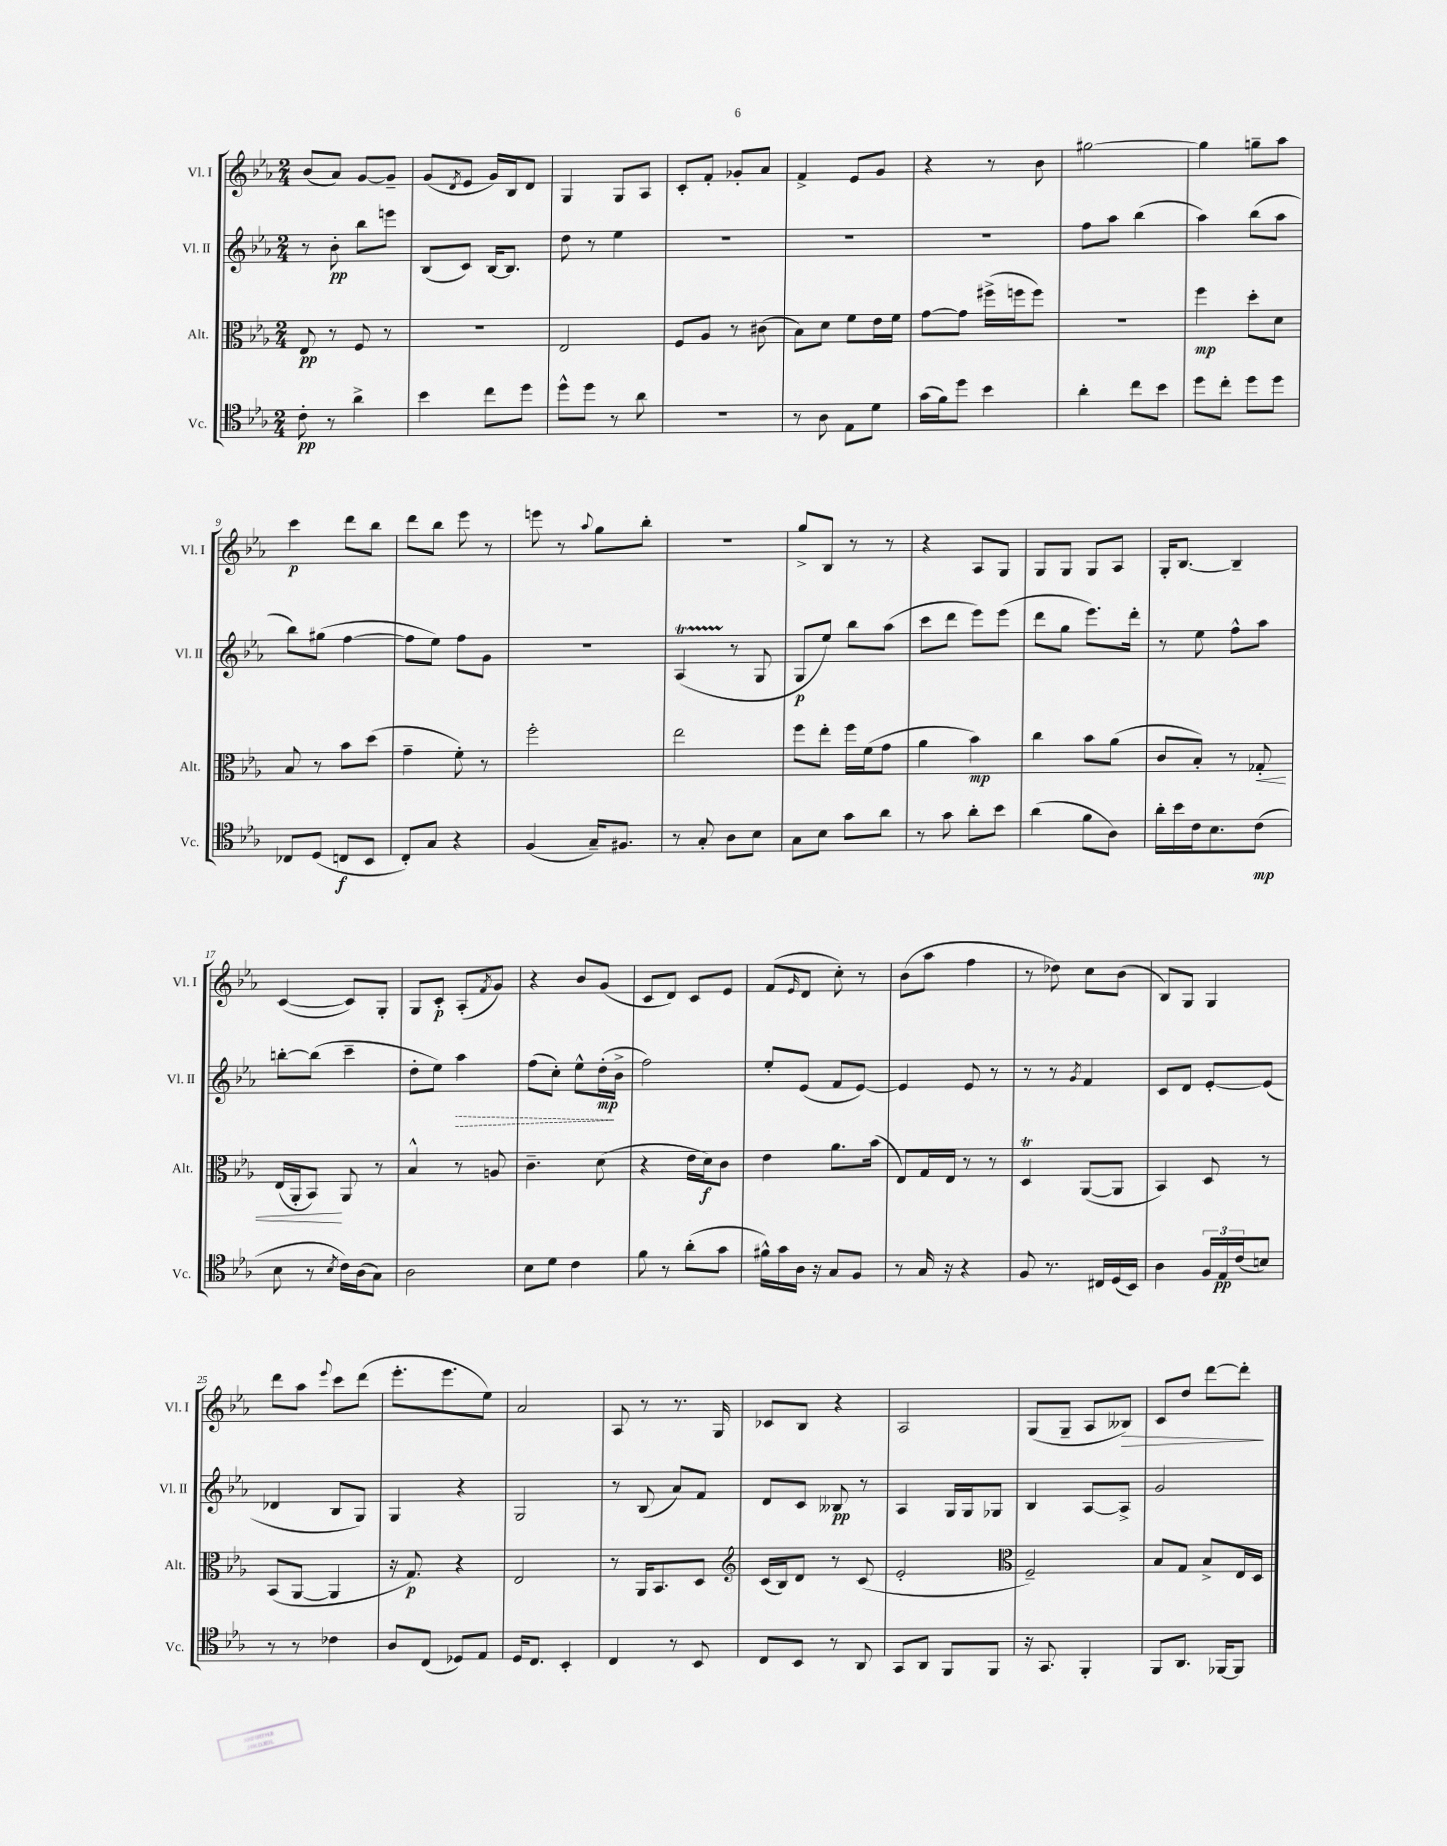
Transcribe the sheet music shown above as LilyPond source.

<<
\new StaffGroup <<
\new Staff = "s0" \with { instrumentName = "Vl. I" shortInstrumentName = "Vl. I" } {
    \clef treble \key ees \major \numericTimeSignature \time 2/4
    bes'8( aes'8) g'8~ g'8-- |
    g'8( \acciaccatura { d'8 } ees'8 g'16) bes16 d'8 |
    g4 g8 aes8 |
    c'8-. f'8-. ges'8-. aes'8 |
    f'4-> ees'8 g'8 |
    r4 r8 bes'8 |
    gis''2~ |
    gis''4 g''8-- aes''8 |
    c'''4\p d'''8 bes''8 |
    d'''8 bes''8 ees'''8 r8 |
    e'''8 r8 \appoggiatura { aes''8 } g''8 bes''8-. |
    R2 |
    g''8-> bes8 r8 r8 |
    r4 aes8 g8 |
    g8 g8 g8 aes8 |
    g16-. bes8.~ bes4-- |
    c'4~( c'8) g8-. |
    g8 c'8-.\p aes8-.( \acciaccatura { f'8 } g'8) |
    r4 bes'8 g'8( |
    c'8 d'8) c'8 ees'8 |
    f'8( \grace { ees'16 } d'8 c''8-.) r8 |
    bes'8( aes''8 f''4 |
    r8 des''8) c''8 bes'8( |
    bes8) g8 g4 |
    d'''8 aes''8 \appoggiatura { ees'''8 } c'''8 d'''8( |
    ees'''8.-. ees'''8. ees''8) |
    aes'2 |
    aes8 r8 r8. g16 |
    ces'8 bes8 r4 |
    aes2 |
    g8( g8-- aes8 beses8\>) |
    c'8 d''8 d'''8~ d'''8-.\! \bar "|." |
}
\new Staff = "s1" \with { instrumentName = "Vl. II" shortInstrumentName = "Vl. II" } {
    \clef treble \key ees \major \numericTimeSignature \time 2/4
    r8 bes'8-.\pp bes''8 e'''8 |
    bes8( c'8) bes16~ bes8. |
    d''8 r8 ees''4 |
    R2 |
    R2 |
    R2 |
    f''8 aes''8 bes''4( |
    aes''4) bes''8( aes''8 |
    bes''8) gis''8( f''4~ |
    f''8 ees''8) f''8 g'8 |
    R2 |
    aes4\startTrillSpan( r8\stopTrillSpan g8 |
    g8\p ees''8) bes''8 aes''8( |
    c'''8 d'''8 ees'''8) ees'''8( |
    d'''8 g''8 ees'''8.) d'''16-. |
    r8 ees''8 f''8-^ aes''8 |
    b''8~-. b''8( c'''4-- |
    d''8-. ees''8) \once \override Hairpin.style = #'dashed-line aes''4\> |
    f''8( c''8-.) ees''8-^ d''16-.\mp\!( bes'16-> |
    f''2) |
    ees''8-. ees'8( f'8 ees'8~) |
    ees'4 ees'8 r8 |
    r8 r8 \acciaccatura { g'8 } f'4 |
    c'8 d'8 ees'8~-. ees'8( |
    des'4 bes8 g8) |
    g4 r4 |
    g2 |
    r8 bes8( aes'8) f'8 |
    d'8 c'8 beses8\pp r8 |
    aes4 g16 g16 ges8 |
    bes4 aes8~ aes8-> |
    g'2 \bar "|." |
}
\new Staff = "s2" \with { instrumentName = "Alt." shortInstrumentName = "Alt." } {
    \clef alto \key ees \major \numericTimeSignature \time 2/4
    ees8\pp r8 f8 r8 |
    R2 |
    ees2 |
    f8 aes8 r8 cis'8( |
    bes8) d'8 f'8 ees'16 f'16 |
    g'8~ g'8 fis''16->( f''16 f''8) |
    R2 |
    f''4\mp d''8-. d'8 |
    bes8 r8 bes'8 d''8( |
    g'4-- f'8-.) r8 |
    f''2-. |
    ees''2 |
    f''8 ees''8-. f''16 f'16( g'8 |
    aes'4 bes'4\mp) |
    c''4 bes'8 aes'8( |
    c'8 bes8-.) r8 ges8-.\< |
    ees16( aes,16-. bes,8\!) aes,8 r8 |
    bes4-^ r8 a8 |
    c'4.-- d'8( |
    r4 ees'16 d'16\f) c'8 |
    ees'4 aes'8. bes'16( |
    ees8) g16 ees16 r8 r8 |
    d4\trill aes,8~( aes,8 |
    bes,4) d8 r8 |
    bes,8( aes,8~ aes,4 |
    r16 g8.\p) r4 |
    ees2 |
    r8 aes,16 bes,8. d8 |
    \clef treble c'16( bes16) d'8 r8 c'8( |
    ees'2-. |
    \clef alto f2--) |
    bes8 g8 bes8-> ees16 d16 \bar "|." |
}
\new Staff = "s3" \with { instrumentName = "Vc." shortInstrumentName = "Vc." } {
    \clef tenor \key ees \major \numericTimeSignature \time 2/4
    c'8-.\pp r8 aes'4-> |
    bes'4 c''8 d''8 |
    d''8-^ d''8 r8 aes'8 |
    R2 |
    r8 aes8 ees8 d'8 |
    g'16( f'16) d''8 bes'4 |
    aes'4-. c''8 bes'8 |
    d''8 c''8-. d''8 d''8 |
    ces8 d8( c8\f bes,8 |
    c8-.) g8 r4 |
    f4( g16--) fis8. |
    r8 g8-. aes8 bes8 |
    g8 bes8 g'8 aes'8 |
    r8 g'8 aes'8-. bes'8 |
    aes'4( f'8 aes8) |
    aes'16-. bes'16 c'16 bes8. c'8\mp( |
    bes8 r8 \acciaccatura { bes8 } c'16) aes16( g8) |
    aes2 |
    bes8 d'8 c'4 |
    f'8 r8 aes'8-.( g'8 |
    fis'16-^) g'16 aes16 r16 g8 f8 |
    r8 g16 r16 r4 |
    f8 r8. cis16 d16( bes,16) |
    aes4 \tuplet 3/2 { f16 ees16\pp c'16( } b8) |
    r8 r8 ces'4 |
    aes8 c8( des8) ees8 |
    d16 c8. bes,4-. |
    c4 r8 bes,8 |
    c8 bes,8 r8 aes,8 |
    g,8 aes,8 f,8 f,8 |
    r16 g,8. f,4-. |
    f,8 aes,8. fes,16~ fes,8 \bar "|." |
}
>>
>>
